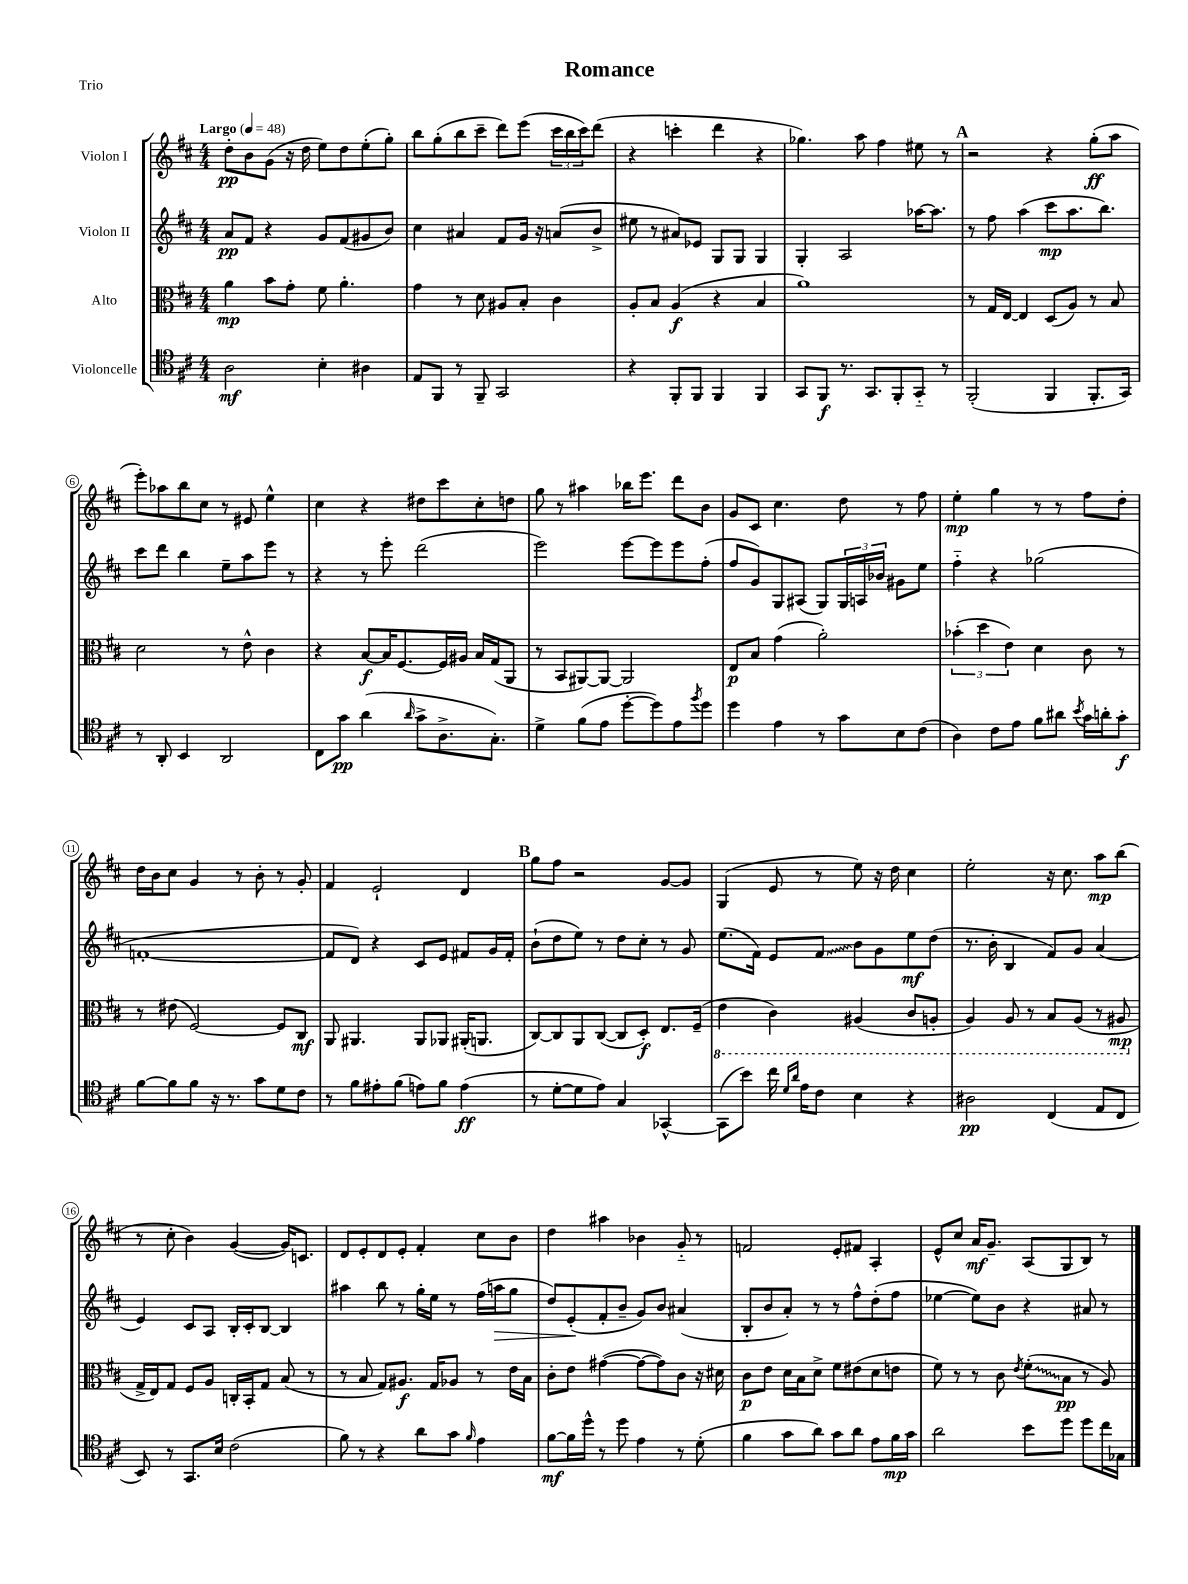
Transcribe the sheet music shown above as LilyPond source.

\header { title = "Romance" piece = "Trio" }
<<
\new StaffGroup <<
\new Staff = "s0" \with { instrumentName = "Violon I" } {
    \clef treble \key d \major \numericTimeSignature \time 4/4 \tempo "Largo" 4 = 48
    d''8-.\pp b'8 g'8( r16 d''16 e''8) d''8 e''8-.( g''8-.) |
    b''8 g''8-.( b''8 cis'''8-- d'''8) e'''8( \tuplet 3/2 { cis'''16 b''16 cis'''16) } d'''8( |
    r4 c'''4-. d'''4 r4 |
    ges''4.) a''8 fis''4 eis''8 r8 |
    \mark \markup { \bold "A" } r2 r4 g''8-.\ff( a''8 |
    e'''8-.) aes''8 b''8 cis''8 r8 eis'8 e''4-^ |
    cis''4 r4 dis''8 cis'''8 cis''8-. d''8 |
    g''8 r8 ais''4 bes''16 e'''8. d'''8 b'8 |
    g'8 cis'8 cis''4. d''8 r8 fis''8 |
    e''4-.\mp g''4 r8 r8 fis''8 d''8-. |
    d''16 b'16 cis''8 g'4 r8 b'8-. r8 g'8-. |
    fis'4 e'2-! d'4 |
    \mark \markup { \bold "B" } g''8 fis''8 r2 g'8~ g'8 |
    g4( e'8 r8 e''8) r16 d''16 cis''4 |
    e''2-. r16 cis''8. a''8\mp b''8( |
    r8 cis''8-. b'4) g'4~( g'16) c'8. |
    d'8 e'8-. d'8 e'8-. fis'4-. cis''8 b'8 |
    d''4 ais''4 bes'4 g'8-_ r8 |
    f'2 e'8-. fis'8 a4-. |
    e'8-^ cis''8 a'16\mf g'8.-- a8( g8 b8) r8 \bar "|." |
}
\new Staff = "s1" \with { instrumentName = "Violon II" } {
    \clef treble \key d \major \numericTimeSignature \time 4/4
    a'8\pp fis'8 r4 g'8 fis'8( gis'8 b'8) |
    cis''4 ais'4 fis'8 g'16 r16 a'8( b'8-> |
    eis''8 r8 ais'8) ees'8 g8 g8 g4 |
    g4-. a2 aes''16~ aes''8. |
    \mark \markup { \bold "A" } r8 fis''8 a''4( cis'''8\mp a''8. b''8.) |
    cis'''8 d'''8 b''4 e''8-- a''8 e'''8 r8 |
    r4 r8 e'''8-. d'''2( |
    e'''2) e'''8~ e'''8 e'''8 fis''8-.( |
    fis''8 g'8) g8 ais8( g8) \tuplet 3/2 { g16 a16 bes'16 } gis'8 e''8 |
    fis''4-_ r4 ges''2( |
    f'1~-. |
    f'8 d'8) r4 cis'8 e'8 fis'8 g'16 fis'16-. |
    \mark \markup { \bold "B" } b'8-!( d''8 e''8) r8 d''8 cis''8-. r8 g'8 |
    e''8.( fis'16) e'8 \once \override Glissando.style = #'zigzag fis'8\glissando b'8 g'8 e''8\mf d''8( |
    r8. b'16-. b4 fis'8) g'8 a'4( |
    e'4) cis'8 a8 b16-. cis'16-. b8~ b4 |
    ais''4 b''8 r8 g''16-. e''16 r8 fis''16( a''16\> g''8 |
    d''8) e'8-.\!( fis'8-. b'8-- g'8) b'8 ais'4( |
    b8-. b'8 a'8-.) r8 r8 fis''8-^ d''8-.( fis''8 |
    ees''4~ ees''8) b'8 r4 ais'8 r8 \bar "|." |
}
\new Staff = "s2" \with { instrumentName = "Alto" } {
    \clef alto \key d \major \numericTimeSignature \time 4/4
    a'4\mp b'8 g'8-. fis'8 a'4.-. |
    g'4 r8 d'8 ais8 b8-. cis'4 |
    a8-. b8 a4\f( r4 b4 |
    a'1) |
    \mark \markup { \bold "A" } r8 g16 e16~ e4 d8( a8) r8 b8 |
    d'2 r8 e'8-^ cis'4 |
    r4 b8~\f b16 fis8.~ fis16 ais16 b16 g16( a,8 |
    r8 b,8 ais,8~) ais,8~ ais,2 |
    e8\p b8 g'4( a'2-.) |
    \tuplet 3/2 { bes'4-.( d''4 e'4) } d'4 cis'8 r8 |
    r8 eis'8( fis2~) fis8 cis8\mf |
    a,8 ais,4. ais,8 aes,8 ais,16-.( a,8. |
    \mark \markup { \bold "B" } cis8~) cis8 a,8 cis8~( cis8 d8-.\f) e8. fis16--( |
    \ottava #-1 e4 cis4) ais,4( cis8 a,8-. |
    a,4) a,8 r8 b,8 a,8( r8 ais,8\mp \ottava #0 |
    g16-> e16) g8 fis8 a8 c16-. b,16-. g8 b8( r8 |
    r8 b8 g8) ais8.\f g16 aes8 r8 e'16 b16 |
    cis'8-. e'8 gis'4~( gis'8~ gis'8) cis'8 r16 dis'16 |
    cis'8\p e'8 d'16 b16 d'8-> fis'8 eis'8( d'8 e'8 |
    fis'8) r8 r8 cis'8 \acciaccatura { e'8 } \once \override Glissando.style = #'zigzag fis'8-.\glissando( b8\pp r8 a8) \bar "|." |
}
\new Staff = "s3" \with { instrumentName = "Violoncelle" } {
    \clef tenor \key d \major \numericTimeSignature \time 4/4
    a2\mf b4-. ais4 |
    e8 fis,8 r8 fis,8-- g,2 |
    r4 fis,8-. fis,8 fis,4 fis,4 |
    g,8 fis,8\f r8. g,8. fis,8-. g,8-_ r8 |
    \mark \markup { \bold "A" } fis,2-.( fis,4 fis,8.-. g,16) |
    r8 a,8-. b,4 a,2 |
    cis8 g'8\pp a'4( \grace { a'16 } g'8-> a8.-> g8.-.) |
    d'4-> fis'8( e'8 d''8~-. d''8) e'8 \acciaccatura { fis''8 } d''8 |
    d''4 e'4 r8 g'8 b8 cis'8( |
    a4) cis'8 e'8 fis'8 ais'8 \acciaccatura { b'8 } g'16 a'16-. g'8-.\f |
    fis'8~ fis'8 fis'8 r16 r8. g'8 d'8 cis'8 |
    r8 fis'8 eis'8-. fis'8( e'8) fis'8 e'4\ff( |
    \mark \markup { \bold "B" } r8 d'8~-. d'8 e'8) g4 ges,4~-^ |
    ges,8( b'8) cis''16 \grace { d'16 a'16 } e'16 cis'8 b4 r4 |
    ais2\pp cis4( e8 cis8 |
    b,8) r8 g,8. b16 cis'2( |
    fis'8) r8 r4 a'8 g'8 \grace { fis'16 } e'4 |
    fis'8~\mf fis'16 d''16-^ r8 d''8 e'4 r8 d'8-.( |
    fis'4 g'8 a'8) g'8 a'8 e'8 fis'16\mp g'16 |
    a'2 b'8 d''8 d''8 cis''16 ges16 \bar "|." |
}
>>
>>
\layout { \context { \Score \override BarNumber.stencil = #(make-stencil-circler 0.1 0.3 ly:text-interface::print) } }
